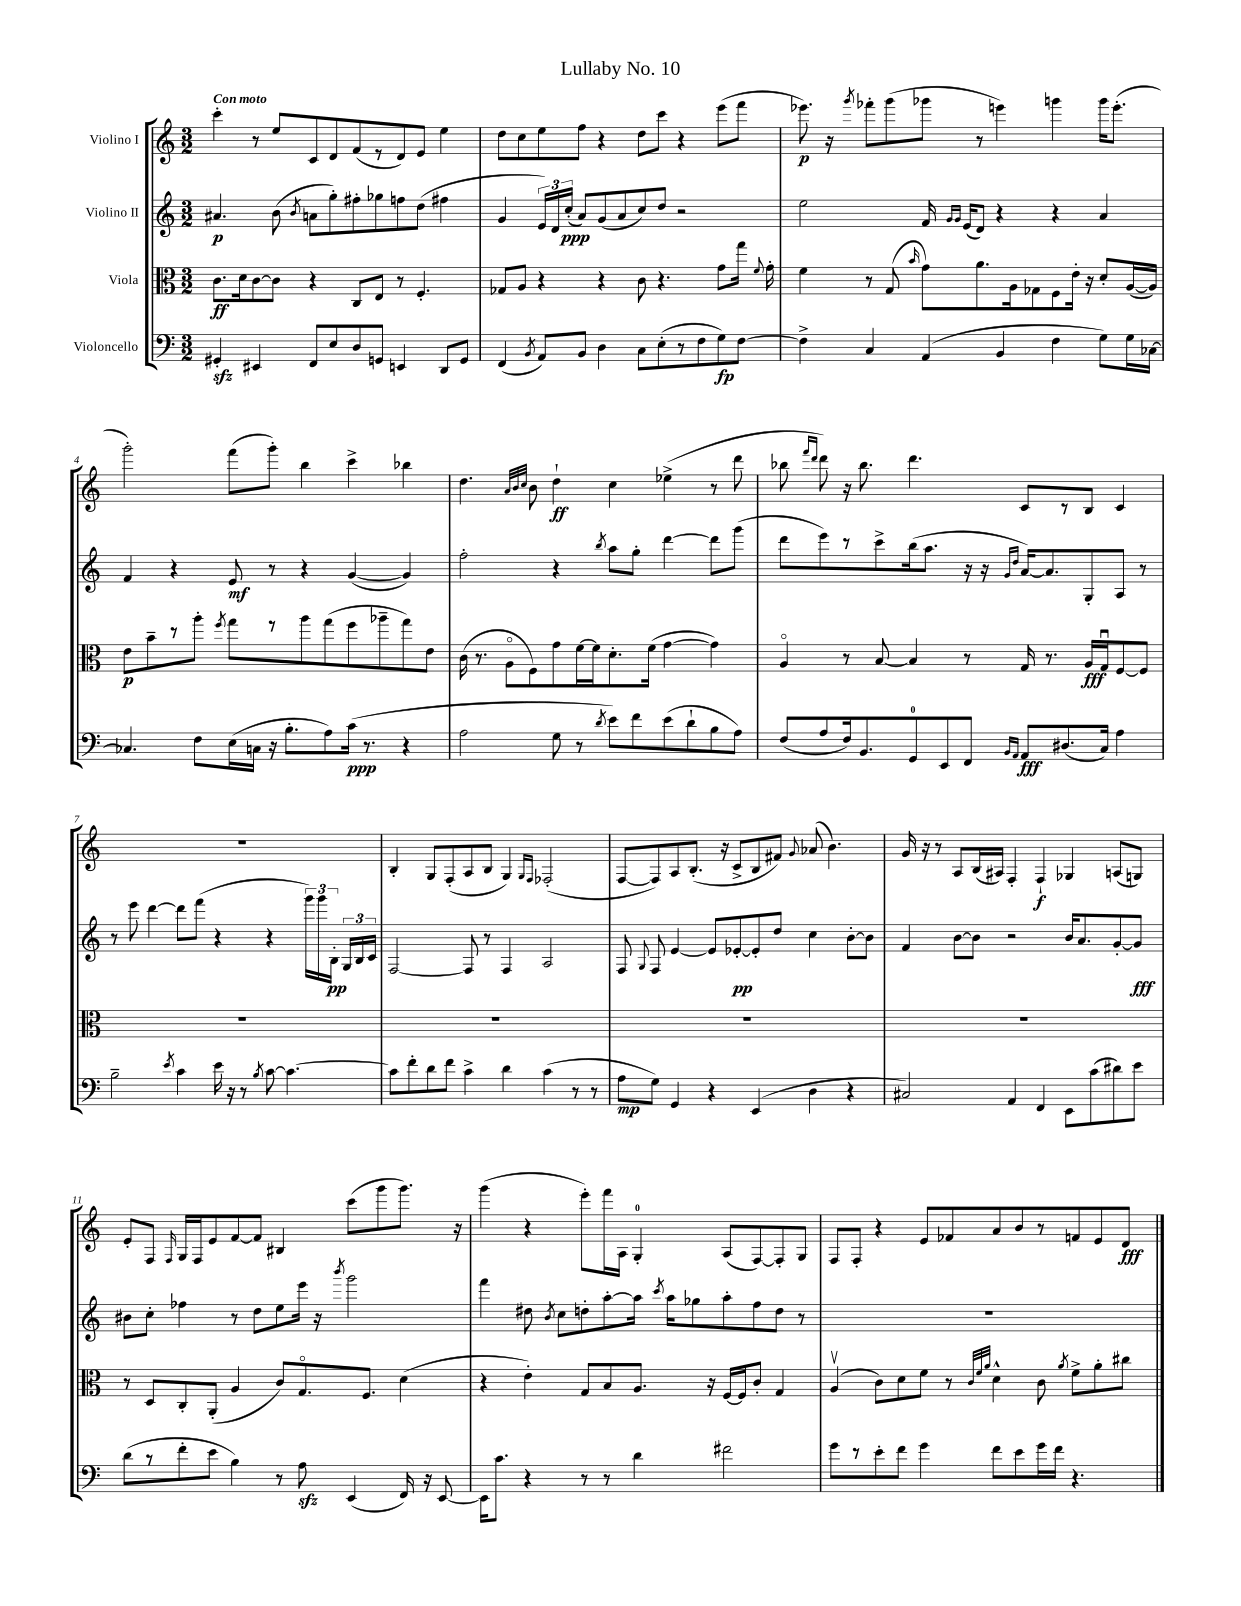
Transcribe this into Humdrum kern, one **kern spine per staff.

**kern	**dynam	**kern	**dynam	**kern	**dynam	**kern	**dynam
*part4	*part4	*part3	*part3	*part2	*part2	*part1	*part1
*staff4	*staff4	*staff3	*staff3	*staff2	*staff2	*staff1	*staff1
*I"Violoncello	*	*I"Viola	*	*I"Violino II	*	*I"Violino I	*
*clefF4	*	*clefC3	*	*clefG2	*	*clefG2	*
*k[]	*	*k[]	*	*k[]	*	*k[]	*
*M3/2	*	*M3/2	*	*M3/2	*	*M3/2	*
=1	=1	=1	=1	=1	=1	=1	=1
!	!	!	!	!	!	!LO:TX:a:B:t=Con moto	!
4GG#Xzz'/	.	8.c\L	ff	4.a#X/	p	4ccc'\	.
.	.	16d\k	.	.	.	.	.
4EE#X/	.	[8c\	.	.	.	8r	.
.	.	8c\J]	.	(8b\	.	8ee/L	.
.	.	.	.	8qb/	.	.	.
8FF/L	.	4r	.	8an\L	.	8c/	.
8E/	.	.	.	8gg'\)	.	8d/	.
8D/	.	8C/L	.	8ff#X'\	.	(8f/	.
8GGn/J	.	8E/J	.	8gg-X\	.	8r	.
4EEn/	.	8r	.	8ffn\	.	8d/)	.
.	.	4.F'/	.	(8dd\J	.	8e/J	.
8DD/L	.	.	.	4ff#X\	.	4ee\	.
8GG/J	.	.	.	.	.	.	.
=2	=2	=2	=2	=2	=2	=2	=2
(4FF/	.	8G-X/L	.	4g/	.	8dd\L	.
.	.	8A/J	.	.	.	8cc\	.
8qBB/	.	.	.	.	.	.	.
8AA/L)	.	4r	.	24e/LL)	.	8ee\	.
.	.	.	.	24d/	.	.	.
.	.	.	.	(24cc'/JJ	ppp	.	.
8BB/J	.	.	.	8a/L)	.	8ff\J	.
4D\	.	4r	.	(8g/	.	4r	.
.	.	.	.	8a/	.	.	.
8C\L	.	8c\	.	8cc/)	.	8dd\L	.
(8E'\	.	4.r	.	8dd/J	.	8ccc\J	.
8r	.	.	.	2r	.	4r	.
8F\	.	.	.	.	.	.	.
8G\)	fp	8g\L	.	.	.	(8eee\L	.
[8F\J	.	16gg\Jk	.	.	.	8fff\J	.
.	.	8qqf/	.	.	.	.	.
.	.	16g'\	.	.	.	.	.
=3	=3	=3	=3	=3	=3	=3	=3
4F^\]	.	4f\	.	2ee\	.	8.eee-X\)	p
.	.	.	.	.	.	16r	.
.	.	.	.	.	.	8qggg/	.
4C/	.	8r	.	.	.	8fff-X'\L	.
.	.	(8G/	.	.	.	(8ggg\	.
.	.	16qqb/	.	.	.	.	.
(4AA/	.	8g\L)	.	16f/	.	8ggg-X\J	.
.	.	.	.	16qqg/LL	.	.	.
.	.	.	.	16qqg/JJ	.	.	.
.	.	.	.	(16e/KL	.	.	.
.	.	8.a\	.	8d/J)	.	8r	.
4BB/	.	.	.	4r	.	4eeen\)	.
.	.	16A\k	.	.	.	.	.
.	.	8G-X\	.	.	.	.	.
4F\	.	8F\	.	4r	.	4gggn\	.
.	.	16e'\Jk	.	.	.	.	.
.	.	16r	.	.	.	.	.
8G\L)	.	8d'/L	.	4a/	.	16ggg\KL	.
.	.	.	.	.	.	(8.eee'\J	.
16G\L	.	([16A/L	.	.	.	.	.
[16C-X\JJ	.	16A/JJ])	.	.	.	.	.
!!LO:LB:g=z
=4	=4	=4	=4	=4	=4	=4	=4
4.C-X/]	.	8e\L	p	4f/	.	2ggg'\)	.
.	.	8b~\	.	.	.	.	.
.	.	8r	.	4r	.	.	.
8F\L	.	8aa'\J	.	.	.	.	.
.	.	8qff/	.	.	.	.	.
(16E\L	.	8gg\L	.	8e/	mf	(8fff\L	.
16Cn\JJ	.	.	.	.	.	.	.
16r	.	8r	.	8r	.	8ggg'\J)	.
8.B'\L	.	.	.	.	.	.	.
.	.	8aa\	.	4r	.	4bb\	.
8A\)	.	(8gg\	.	.	.	.	.
(16c\Jk	ppp	8ff\	.	([4g/	.	4ccc^\	.
8.r	.	.	.	.	.	.	.
.	.	8aa-X~\	.	.	.	.	.
4r	.	8gg\)	.	4g/])	.	4bb-X\	.
.	.	8e\J	.	.	.	.	.
=5	=5	=5	=5	=5	=5	=5	=5
2A\	.	(16c\	.	2ff'\	.	4.dd\	.
.	.	8.r	.	.	.	.	.
.	.	8A\L	.	.	.	.	.
.	.	.	.	.	.	32qqa/LLL	.
.	.	.	.	.	.	32qqb/	.
.	.	.	.	.	.	32qqcc/JJJ	.
.	.	8F\)	.	.	.	8b\	.
8G\	.	8g\	.	4r	.	4dd`\	ff
8r	.	[16f\L	.	.	.	.	.
.	.	16f\J]	.	.	.	.	.
8qd/	.	.	.	8qbb/	.	.	.
8e\L)	.	8.d'\	.	8aa\L	.	4cc\	.
8f\	.	.	.	8gg'\J	.	.	.
.	.	(16f\Jk	.	.	.	.	.
(8e\	.	[4g\	.	[4ddd\	.	(4ee-X^\	.
8d`\	.	.	.	.	.	.	.
8B\	.	4g\])	.	8ddd\L]	.	8r	.
8A\J)	.	.	.	(8ggg\J	.	8ddd\	.
=6	=6	=6	=6	=6	=6	=6	=6
(8F/L	.	4A/	.	8ddd\L	.	8bb-X\	.
.	.	.	.	.	.	16qqfff/LL	.
.	.	.	.	.	.	16qqddd/JJ	.
8A/	.	.	.	8eee\)	.	8ddd\)	.
16F/k)	.	8r	.	8r	.	16r	.
8.BB/	.	.	.	.	.	8.bb-\	.
.	.	[8B/	.	8ccc^\	.	.	.
8GG/	.	4B/]	.	(16bb\k	.	4.ddd\	.
.	.	.	.	8.aa\J	.	.	.
8EE/	.	.	.	.	.	.	.
8FF/J	.	8r	.	16r	.	.	.
.	.	.	.	16r	.	.	.
16qqBB/LL	.	.	.	16qqg/LL	.	.	.
16qqAA/JJ	.	.	.	16qqdd/JJ	.	.	.
8AA/L	fff	16G/	.	[16a/KL)	.	8c/L	.
.	.	8.r	.	8.a/]	.	.	.
(8.D#X/	.	.	.	.	.	8r	.
.	.	16A/LL	fff	8G'/	.	8B/J	.
16C/Jk)	.	16Gu/J	.	.	.	.	.
4A\	.	[8F/	.	8A/J	.	4c/	.
.	.	8F/J]	.	8r	.	.	.
!!LO:LB:g=z
=7	=7	=7	=7	=7	=7	=7	=7
2B~\	.	1.r	.	8r	.	1.r	.
.	.	.	.	8eee\	.	.	.
.	.	.	.	[4ddd\	.	.	.
8qe/	.	.	.	.	.	.	.
4c\	.	.	.	8ddd\L]	.	.	.
.	.	.	.	(8fff\J	.	.	.
16e\	.	.	.	4r	.	.	.
16r	.	.	.	.	.	.	.
8r	.	.	.	.	.	.	.
8qB/	.	.	.	.	.	.	.
[8c\	.	.	.	4r	.	.	.
4.c\_	.	.	.	.	.	.	.
.	.	.	.	24ggg\LL)	.	.	.
.	.	.	.	24ggg\	.	.	.
.	.	.	.	24B'\JJ	pp	.	.
.	.	.	.	24G/LL	.	.	.
.	.	.	.	24B/	.	.	.
.	.	.	.	24c/JJ	.	.	.
=8	=8	=8	=8	=8	=8	=8	=8
8c\L]	.	1.r	.	[2F/	.	4B'/	.
8f'\	.	.	.	.	.	.	.
8d\	.	.	.	.	.	8G/L	.
8f\J	.	.	.	.	.	(8F'/	.
4c^\	.	.	.	8F/]	.	8A/	.
.	.	.	.	8r	.	8B/J	.
4d\	.	.	.	4F/	.	4G/)	.
.	.	.	.	.	.	16qqG/LL	.
.	.	.	.	.	.	16qqF/JJ	.
(4c\	.	.	.	2A/	.	(2F-X'/	.
8r	.	.	.	.	.	.	.
8r	.	.	.	.	.	.	.
=9	=9	=9	=9	=9	=9	=9	=9
8A\L	mp	1.r	.	8F/	.	[8F/L	.
.	.	.	.	8qqG/	.	.	.
8G\J)	.	.	.	8F/	.	8F/])	.
4GG/	.	.	.	[4e/	.	8A/	.
.	.	.	.	.	.	(8.B'/J	.
4r	.	.	.	8e/L]	.	.	.
.	.	.	.	.	.	16r	.
.	.	.	.	[8e-X'/	pp	8c^/L	.
(4EE/	.	.	.	8e-'/]	.	8B/	.
.	.	.	.	8dd/J	.	8f#X/J)	.
.	.	.	.	.	.	8qqg/	.
4D\	.	.	.	4cc\	.	(8a-X/	.
.	.	.	.	.	.	4.b\)	.
4r	.	.	.	[8b'\L	.	.	.
.	.	.	.	8b\J]	.	.	.
=10	=10	=10	=10	=10	=10	=10	=10
2C#X/)	.	1.r	.	4f/	.	16g/	.
.	.	.	.	.	.	16r	.
.	.	.	.	.	.	8r	.
.	.	.	.	[8b\L	.	8A/L	.
.	.	.	.	8b\J]	.	(16B/L	.
.	.	.	.	.	.	16A#X/JJ)	.
4AA/	.	.	.	2r	.	4F'/	.
4FF/	.	.	.	.	.	4F`/	f
8EE\L	.	.	.	16b/KL	.	4G-X/	.
.	.	.	.	8.a/	.	.	.
(8c\	.	.	.	.	.	.	.
8d#X\)	.	.	.	[8g'/	.	(8An/L	.
8e\J	.	.	.	8g/J]	fff	8Gn/J)	.
!!LO:LB:g=z
=11	=11	=11	=11	=11	=11	=11	=11
(8d\L	.	8r	.	8b#X\L	.	8e'/L	.
8r	.	8D/L	.	8cc'\J	.	8F/J	.
.	.	.	.	.	.	16qqF/	.
8f'\	.	8C'/	.	4ff-X\	.	16G/LL	.
.	.	.	.	.	.	16F/J	.
8e\J	.	(8AA'/J	.	.	.	8e/	.
4B\)	.	4A/	.	8r	.	[8f/	.
.	.	.	.	8dd\L	.	8f/J]	.
8r	.	8c/L)	.	8ee\	.	4B#X/	.
8Azz\	.	8.G/	.	16eee\Jk	.	.	.
.	.	.	.	16r	.	.	.
.	.	.	.	8qbbb/	.	.	.
(4EE/	.	.	.	2ggg\	.	(8ccc\L	.
.	.	8.F/J	.	.	.	.	.
.	.	.	.	.	.	8ggg\	.
16FF/)	.	(4d\	.	.	.	8.ggg\J)	.
16r	.	.	.	.	.	.	.
[8EE/	.	.	.	.	.	.	.
.	.	.	.	.	.	16r	.
=12	=12	=12	=12	=12	=12	=12	=12
16EE\KL]	.	4r	.	4fff\	.	(4ggg\	.
8.c\J	.	.	.	.	.	.	.
4r	.	4e'\)	.	8dd#X\	.	4r	.
.	.	.	.	8qb/	.	.	.
.	.	.	.	8cc\L	.	.	.
8r	.	8G/L	.	8ddn'\	.	8eee'\L)	.
8r	.	8B/	.	[8aa'\	.	16fff\L	.
.	.	.	.	.	.	16A\JJ	.
4d\	.	8.A/J	.	16aa\Jk]	.	4G'/	.
.	.	.	.	8qccc/	.	.	.
.	.	.	.	16aa\KL	.	.	.
.	.	.	.	8gg-X\	.	.	.
.	.	16r	.	.	.	.	.
2f#X\	.	[16F/LL	.	8aa'\	.	(8A/L	.
.	.	16F/J]	.	.	.	.	.
.	.	8c'/J	.	8ff\	.	[8F/)	.
.	.	4G/	.	8dd\J	.	8F'/]	.
.	.	.	.	8r	.	8G/J	.
=13	=13	=13	=13	=13	=13	=13	=13
8g\L	.	(4Av/	.	1.r	.	8F/L	.
8r	.	.	.	.	.	8F'/J	.
8e'\	.	8c\L)	.	.	.	4r	.
8f\J	.	8d\	.	.	.	.	.
4g\	.	8f\J	.	.	.	8e/L	.
.	.	8r	.	.	.	8f-X/	.
.	.	32qqc/LLL	.	.	.	.	.
.	.	32qqf/	.	.	.	.	.
.	.	32qqa/JJJ	.	.	.	.	.
8f\L	.	4d^^\	.	.	.	8a/	.
8e\	.	.	.	.	.	8b/	.
16g\L	.	8c\	.	.	.	8r	.
16f\JJ	.	.	.	.	.	.	.
.	.	8qa/	.	.	.	.	.
4.r	.	8f^\L	.	.	.	8fn/	.
.	.	8a'\	.	.	.	8e/	.
.	.	8cc#X\J	.	.	.	8d/J	fff
==	==	==	==	==	==	==	==
*-	*-	*-	*-	*-	*-	*-	*-
